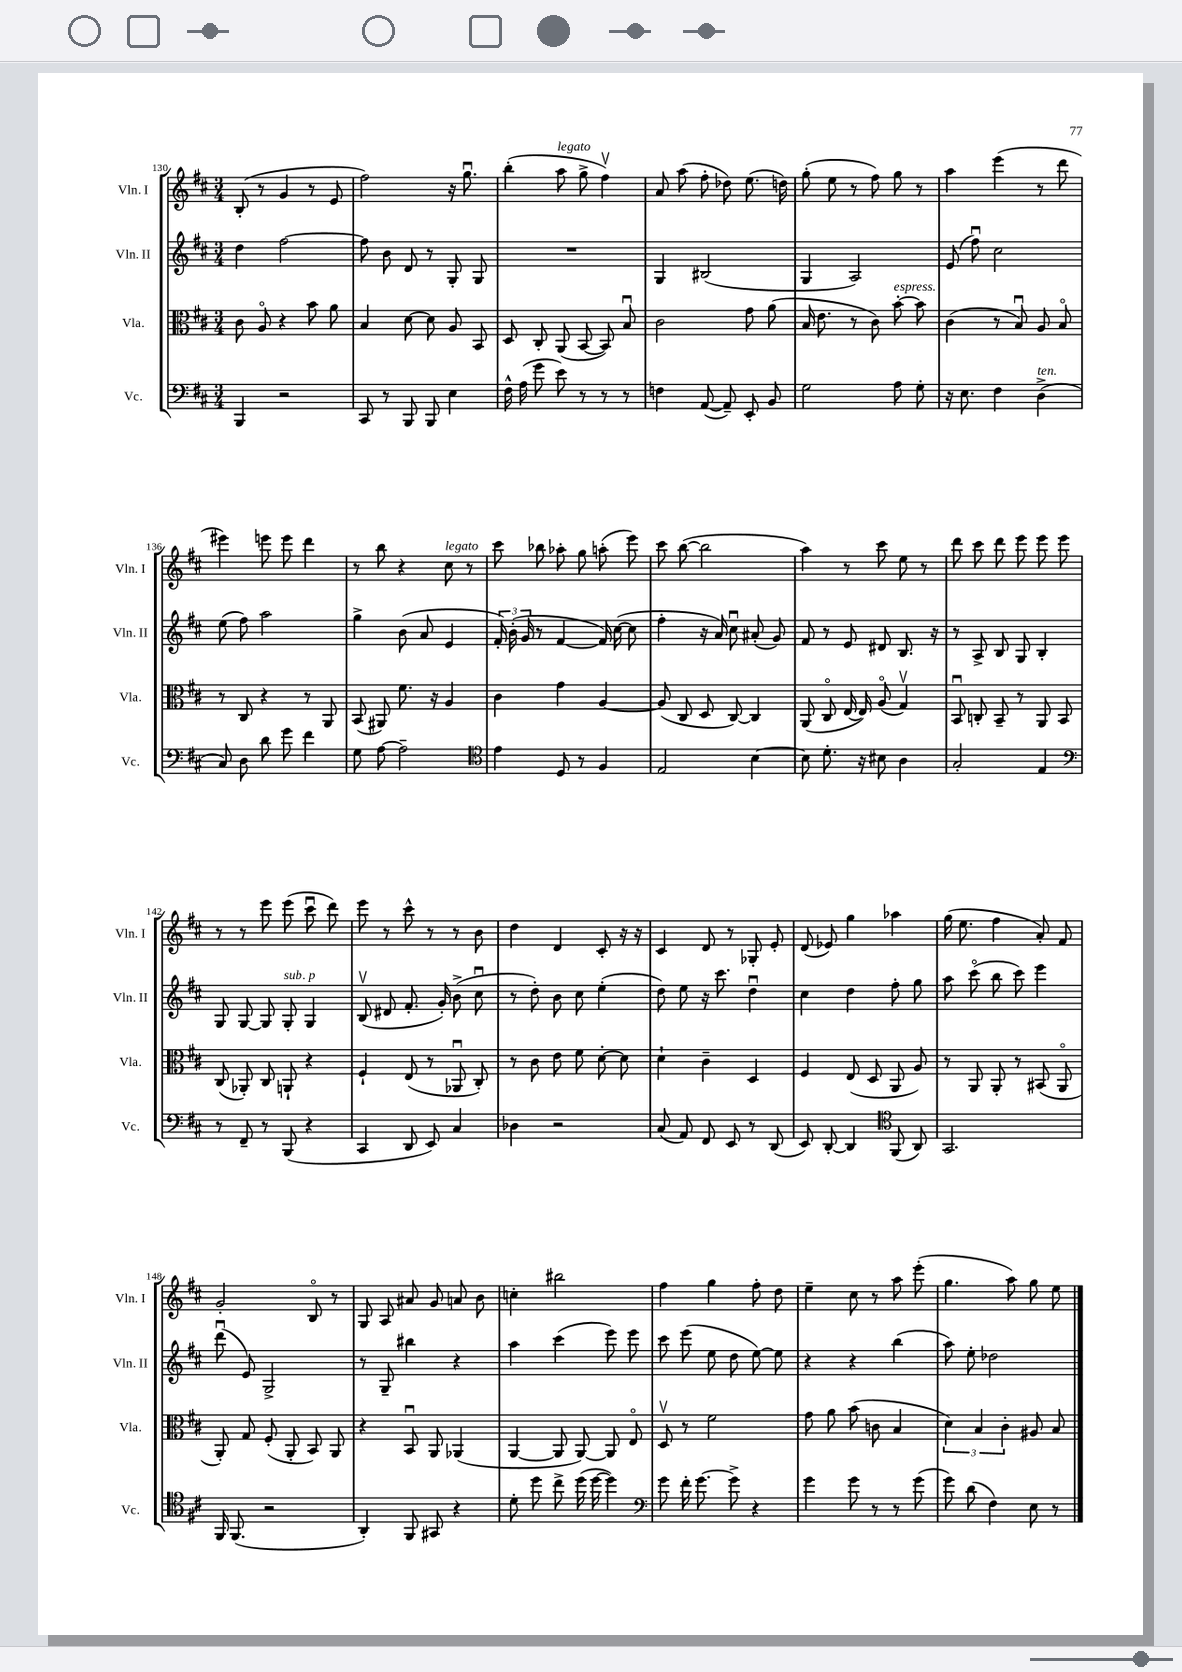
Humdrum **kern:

**kern	**kern	**kern	**kern
*staff4	*staff3	*staff2	*staff1
*clefF4	*clefC3	*clefG2	*clefG2
*k[f#c#]	*k[f#c#]	*k[f#c#]	*k[f#c#]
*M3/4	*M3/4	*M3/4	*M3/4
4BBB	8c#	4dd	(8B'
.	8Ao	.	8r
2r	4r	[2ff#	4g
.	8b	.	8r
.	8a	.	8e
=	=	=	=
8CC#	4B	8ff#]	2ff#)
8r	.	8b	.
8BBB	[8d	8d	.
8BBB	8d]	8r	.
4E	8A	8G'	16r
.	.	.	8.ggu
.	8BB	8G	.
=	=	=	=
16F#^^	8D	2.r	(4bb'
(16A	.	.	.
8g	8C#'	.	.
8e)	(8AA	.	8aa
8r	[8BB	.	8gg^
8r	8BB])	.	4ff#v)
8r	8Bu	.	.
=	=	=	=
4F	2c#	4G	8a
.	.	.	(8aa
([8AA	.	(2B#	8ff#'
8AA~])	.	.	8dd-)
8EE'	8g	.	(8.ee
8BB	(8a	.	.
.	.	.	16dd)
=	=	=	=
2G	16B	4G	(8gg'
.	8.e	.	.
.	.	.	8ee
.	8r	2A)	8r
.	8c#)	.	8ff#)
8A	[8b'	.	8gg
8G'	8b]	.	8r
=	=	=	=
16r	(4c#	(8e	4aa
8.E	.	.	.
.	.	8ff#u)	.
4F#	8r	2cc#	(4eee
.	8Bu)	.	.
(4D^	8A	.	8r
.	8Bo	.	8ddd
=	=	=	=
8C#)	8r	(8ee	4eee#)
8D	8C#	8ff#)	.
8d	4r	2aa	8eee
8g	.	.	8eee
4f#	8r	.	4ddd
.	8AA	.	.
=	=	=	=
8G	(8BB	4gg^	8r
[8A	8AA#)	.	8bb
2A~]	8.f#	(8b	4r
.	.	8a	.
.	16r	.	.
.	4A	4e	8cc#
.	.	.	8r
=	=	=	=
*clefC4	*	*	*
4e	4c#	24f#')	8ccc#
.	.	(24b'	.
.	.	24g	.
.	.	8r	8bb-
8D	4g	[4f#	8aa-'
8r	.	.	8gg
4F#	[4A	16f#])	(8aa'
.	.	([16cc#	.
.	.	8cc#]	8eee)
=	=	=	=
2E	(8A]	4ff#'	8ccc#
.	8C#	.	([8bb
.	8D	16r	2bb]
.	.	16a)	.
.	[8C#)	8cc#u	.
[4B	4C#]	(8a#'	.
.	.	8g)	.
=	=	=	=
8B]	(8AA	8f#	4aa)
8.d'	8C#o	8r	.
.	[16E	8e	8r
16r	16E])	.	.
8B#	(8Ao	8d#	8ccc#
4A	4Gv)	8.B	8ee
.	.	.	8r
.	.	16r	.
=	=	=	=
2G'	8BBu	8r	8ddd
.	8C'	8A^	8ccc#
.	8BB~	8B	8ddd
.	8r	8G	8eee
4E	8AA	4B'	8eee
.	8BB	.	8eee
=	=	=	=
*clefF4	*	*	*
8r	(8C#	8G	8r
8FF#~	8AA-')	[8G	8r
8r	8C#	8G]	8eee
(8BBB	8AA`	8G'	(8eee
4r	4r	4G	8ccc#u
.	.	.	8ddd)
=	=	=	=
4CC#	4F#`	(8Bv	8eee
.	.	8d#	8r
8DD	(8E	8.f#'	8ccc#^^
8EE)	8r	.	8r
.	.	16g')	.
4C#	8AA-u	(8b^	8r
.	8C#')	8cc#u	8b
=	=	=	=
4D-	8r	8r	4dd
.	8c#	8dd')	.
2r	8e	8b	4d
.	8f#	8cc#	.
.	[8d'	(4ee'	8c#'
.	8d]	.	16r
.	.	.	16r
=	=	=	=
(8C#	4d`	8dd)	4c#
8AA)	.	8ee	.
8FF#	4c#~	16r	8d
.	.	8.ccc#	.
8EE	.	.	8r
8r	4D	4ddu	8G-'
(8DD	.	.	8e'
=	=	=	=
8EE)	4F#	4cc#	(8d
[8DD'	.	.	8e-)
4DD]	(8E	4dd	4gg
.	8D	.	.
*clefC4	*	*	*
(8FF#	8AA	8ff#'	4aa-
8AA)	8A)	8gg	.
=	=	=	=
2.GG	8r	8aa	(16gg
.	.	.	8.ee
.	8AA	(8ccc#o	.
.	8AA'	8bb	4ff#
.	8r	8ccc#)	.
.	(8BB#	4eee	8a')
.	8AAo	.	8f#
=	=	=	=
16FF#	8AA')	(8dddu	2g'
(8.FF#	.	.	.
.	8G	8e)	.
2r	(8F#'	2G^	.
.	8AA'	.	.
.	8BB)	.	8Bo
.	8AA	.	8r
=	=	=	=
4AA')	4r	8r	8G
.	.	8G~	8A
8FF#	8BBu	4bb#	8a#
8GG#	8AA	.	8g
4r	(4AA-	4r	8a
.	.	.	8b
=	=	=	=
8d'	[4AA	4aa	4cc'
8dd	.	.	.
8cc#^	8AA]	(4ccc#	2bb#
(16dd	[8AA)	.	.
[16dd	.	.	.
4dd])	8AA]	8eee)	.
.	8Eo	8eee	.
=	=	=	=
*clefF4	*	*	*
8g	8Dv	8ccc#	4ff#
16f#'	8r	(8eee	.
[8.g	.	.	.
.	2f#	8ee	4gg
8g^]	.	8dd	.
4r	.	[8ee)	8ff#'
.	.	8ee]	8dd
=	=	=	=
4g	8g	4r	4ee~
.	8a	.	.
8g	(8b	4r	8cc#
8r	8c	.	8r
8r	4B	(4bb	8aa
(8g	.	.	(8eee'
=	=	=	=
8g)	6d)	8aa)	4.gg
(8d	.	8ee'	.
.	6B	.	.
4F#)	.	2dd-	.
.	6c#'	.	.
.	.	.	8aa)
8E	8A#	.	8gg
8r	8B	.	8ee
==	==	==	==
*-	*-	*-	*-
